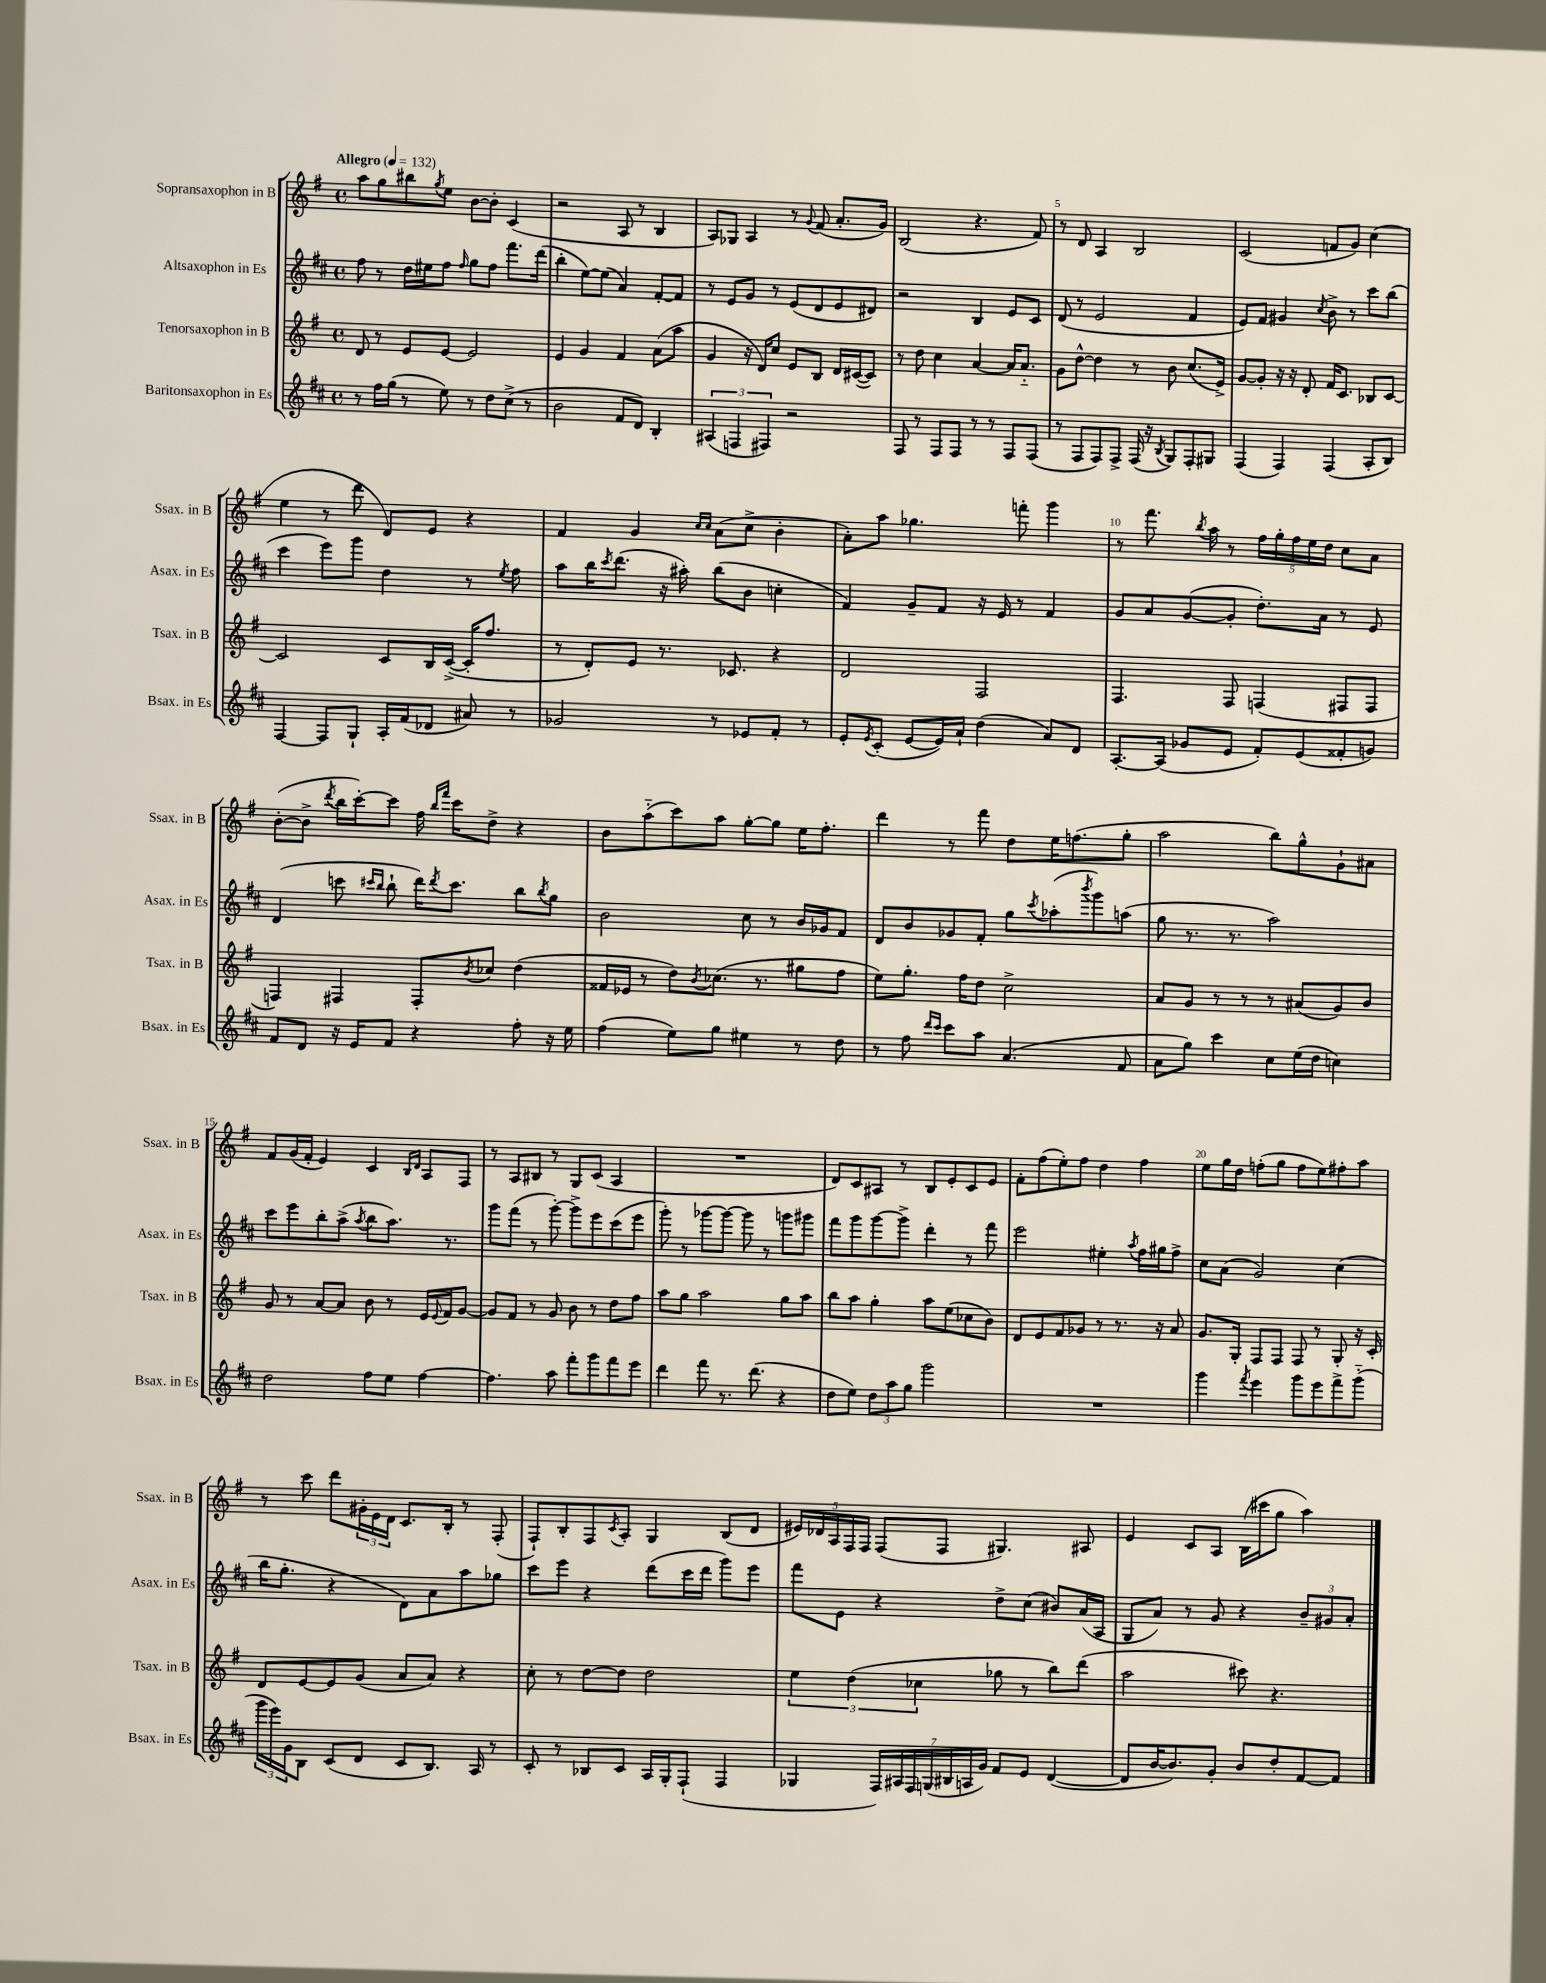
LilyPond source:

<<
\new StaffGroup <<
\new Staff = "s0" \with { instrumentName = "Sopransaxophon in B" shortInstrumentName = "Ssax. in B" } {
    \clef treble \key g \major \defaultTimeSignature \time 4/4 \tempo "Allegro" 4 = 132
    a''8 g''8 bis''8 \acciaccatura { g''8 } e''8 b'8~ b'8-. c'4( |
    r2 a8 r8 b4 |
    a8) ges8 a4 r8 \appoggiatura { g'8 } fis'8( a'8.-. g'16) |
    b2( r4. fis'8) |
    r8 d'8 a4 b2 |
    c'2( f'8 g'8) c''4( |
    e''4 r8 d'''8 d'8) e'8 r4 |
    fis'4 g'4 \grace { c''16 c''16 } a'8( c''8-> b'4-. |
    a'8-.) a''8 ges''4. f'''8-. g'''4 |
    r8 fis'''8. \acciaccatura { b''8 } a''16 r8 \tuplet 5/4 { fis''16 g''16-. fis''16 e''16 d''16 } c''8 a'8 |
    b'8~-.( b'8-> \acciaccatura { d'''8 } b''16 c'''16~-.) c'''8 fis''16 \grace { b''16 fis'''16 } c'''16 d''8-> r4 |
    b'8 a''8-_( c'''8) a''8 g''8~-. g''8 e''16 fis''8.-. |
    d'''4 r8 fis'''8 d''8 e''16 f''8.( g''8-. |
    a''2 b''8) g''8-^ g'8-! ais'8 |
    fis'8 g'16( fis'16-. e'4) c'4 \grace { b16 d'16 } a8 fis8 |
    r8 a8 bis8 r8 g8 c'8( a4 |
    R1 |
    d'8) c'8 ais8 r8 b8 e'8-. c'8 e'8 |
    fis'8-. fis''8( e''8-.) fis''8 d''4 fis''4 |
    e''8 g''16 d''16 f''8-.( g''8 f''8 e''8) fis''8-. a''8 |
    r8 c'''8 d'''8 \tuplet 3/2 { gis'16-. e'16 d'16 } c'8. b16-. r8 fis8-.( |
    fis8-!) b8-. fis8 \acciaccatura { c'8 } a8-. g4 b8( d'8 |
    \tuplet 5/4 { eis'16) des'16 a16 fis16 fis16 } fis8( fis8 gis4.) ais8 |
    e'4 c'8 a8 b16( cis'''16 g''8 a''4) \bar "|." |
}
\new Staff = "s1" \with { instrumentName = "Altsaxophon in Es" shortInstrumentName = "Asax. in Es" } {
    \clef treble \key d \major \defaultTimeSignature \time 4/4
    fis''8 r8 d''16 eis''16 fis''8 \grace { fis''16 } g''8 fis''8 fis'''8. d'''16( |
    b''4-. e''8~) e''8( a'4) fis'8~-. fis'8 |
    r8 e'8 g'8 r8 e'8( d'8 e'8 dis'8) |
    r2 b4 e'8 cis'8 |
    d'8( r8 e'2 fis'4 |
    e'8) fis'8 gis'4 \acciaccatura { cis''8 } b'8-> r8 cis'''8 b''8( |
    cis'''4 e'''8) g'''8 d''4 r8 \acciaccatura { e''8 } fis''8 |
    a''8 b''16 \acciaccatura { cis'''8 } d'''8.( r16 ais''16-.) b''8( b'8 c''4-. |
    fis'4) g'8-- fis'8 r16 e'16 r8 fis'4 |
    g'8 a'8 g'8~( g'8-. d''8.-.) a'16 r8 e'8 |
    d'4( c'''8 \grace { cis'''16 b''16 } b''8-! d'''16) \acciaccatura { d'''8 } cis'''8. b''8 \acciaccatura { b''8 } g''8 |
    b'2 cis''8 r8 b'16 ges'16 fis'8 |
    d'8 b'8 ges'8 fis'8-. g''8 \acciaccatura { cis'''8 } aes''8-.( \acciaccatura { b'''8 } g'''8) a''8( |
    g''8 r8. r8. a''2) |
    cis'''8 e'''8 b''8-. a''8->( \acciaccatura { a''8 } b''8 a''8.) r8. |
    g'''8 fis'''8( r8 g'''8~-.) g'''8-> e'''8 cis'''8( e'''8 |
    g'''8-.) r8 ges'''8~ ges'''8~ ges'''8 r8 g'''8 gis'''8 |
    fis'''8 g'''8 g'''8~ g'''8-> d'''4-. r8 fis'''8 |
    e'''2 eis''4-. \acciaccatura { a''8 } fis''16 gis''16 fis''8-> |
    cis''8 a'8( g'2) cis''4( |
    b''16 g''8.-. r4 d'8) a'8 a''8 ges''8 |
    cis'''8 e'''8 r4 d'''8( cis'''16 d'''16 g'''8) e'''8 |
    fis'''8 e'8 r4 d''8-> cis''8( bis'8) a'16( a16 |
    g8 a'8) r8 g'8 r4 \tuplet 3/2 { b'8-- gis'8 a'8-. } \bar "|." |
}
\new Staff = "s2" \with { instrumentName = "Tenorsaxophon in B" shortInstrumentName = "Tsax. in B" } {
    \clef treble \key g \major \defaultTimeSignature \time 4/4
    d'8 r8 e'8 e'8~ e'2 |
    e'4 g'4 fis'4 a'8( a''8 |
    g'4 r16 d'16) c''8 e'8 b8 d'16 cis'16~( cis'8) |
    r8 d''8 c''4 a'4~ a'16 a'8.-_ |
    g'8 d''8~-^ d''4 r8 b'8 c''8.( e'16->) |
    g'8~ g'8-. r16 r16 d'8-. fis'16 c'8. bes8 c'8~ |
    c'2 c'8 b16 c'16~->( c'16-. fis''8. |
    r8 d'8-.) e'8 r8. ces'8. r4 |
    d'2 fis2 |
    fis4. fis8 f4( fis8 fis8 |
    f4) fis4 fis8-. \acciaccatura { b'8 } ces''8 d''4( |
    fisis'16 ees'16 r8 d''8) \acciaccatura { b'8 } ces''8.( r8. gis''8 fis''8 |
    e''8) g''8.-. fis''16 d''8 c''2-> |
    a'8 g'8 r8 r8 r8 ais'8( g'8) b'8 |
    g'8 r8 a'8~ a'8 b'8 r8 e'16 \appoggiatura { e'8 } fis'16 g'8~ |
    g'8 fis'8 r8 g'8 b'8 r8 d''8 fis''8 |
    a''8 g''8 a''2 g''8 a''8 |
    b''8 a''8 g''4-. a''8 e''8( ces''8 b'8) |
    d'8 e'8 fis'8 ges'8 r8 r8. r16 a'8 |
    g'8. g16-. fis8 fis8 fis8 r8 g8-. r16 c'16-. |
    d'8 e'8~ e'8 g'8( a'8 a'8) r4 |
    c''8-. r8 d''8~ d''8 d''2 |
    \tuplet 3/2 { e''4 d''4( ces''4 } ges''8 r8 b''8) d'''8( |
    a''2 cis'''8) r4. \bar "|." |
}
\new Staff = "s3" \with { instrumentName = "Baritonsaxophon in Es" shortInstrumentName = "Bsax. in Es" } {
    \clef treble \key d \major \defaultTimeSignature \time 4/4
    r8 fis''16 g''16( r8 e''8) r8 d''8 cis''8->( r8 |
    b'2 fis'8 d'8) b4-. |
    \tuplet 3/2 { ais4( f4 fis4) } r2 |
    fis8 r8 fis8 fis8 r8 r8 fis8 fis8( |
    r8 fis8 fis8) fis8-> fis16( r16 \acciaccatura { b8 } g8) fis8-. gis8 |
    fis4( fis4) fis4( a8-. b8) |
    fis4~ fis8 g8-! a16-. fis'16( des'8 ais'8) r8 |
    ges'2 r8 ees'8 fis'8-. r8 |
    e'8-. \acciaccatura { e'8 } cis'8-.( e'8~ e'16) a'16-! d''4( a'8) d'8 |
    a8.~-. a16( ges'8 e'8 fis'8-.) e'8( fisis'8-. g'8) |
    fis'8 d'8 r16 e'16 fis'8 r4 fis''8-. r16 e''16 |
    fis''4( e''8) g''8 eis''4 r8 d''8 |
    r8 fis''8 \grace { d'''16 cis'''16 } cis'''8 a''8 a'4.( fis'8 |
    a'8 g''8) cis'''4 cis''8 e''16( d''16 c''4) |
    d''2 fis''8 e''8 fis''4~ |
    fis''4. a''8 fis'''8-. g'''8 fis'''8 e'''8 |
    d'''4 fis'''8 r8. d'''8.( r4 |
    d''8 e''8) \tuplet 3/2 { d''8 a''8 g''8 } g'''2 |
    R1 |
    g'''4 \acciaccatura { fis'''8 } e'''4 g'''8 e'''8 fis'''8-> g'''8-_( |
    \tuplet 3/2 { g'''16 e'''16) g'16 } b8 cis'8( d'8 cis'8 b8.) a16 r8 |
    cis'8-. r8 bes8 cis'8 a16 g16-. fis8-!( fis4 |
    ges4 \tuplet 7/4 { fis16) ais16 fis16 g16( bis16 a16 g'16) } fis'8 e'8 d'4~( |
    d'8 b'16~ b'8.) g'8-. b'8 d''8-. fis'8~ fis'8 \bar "|." |
}
>>
>>
\layout { \context { \Score \override BarNumber.break-visibility = ##(#f #t #t) barNumberVisibility = #(every-nth-bar-number-visible 5) } }
